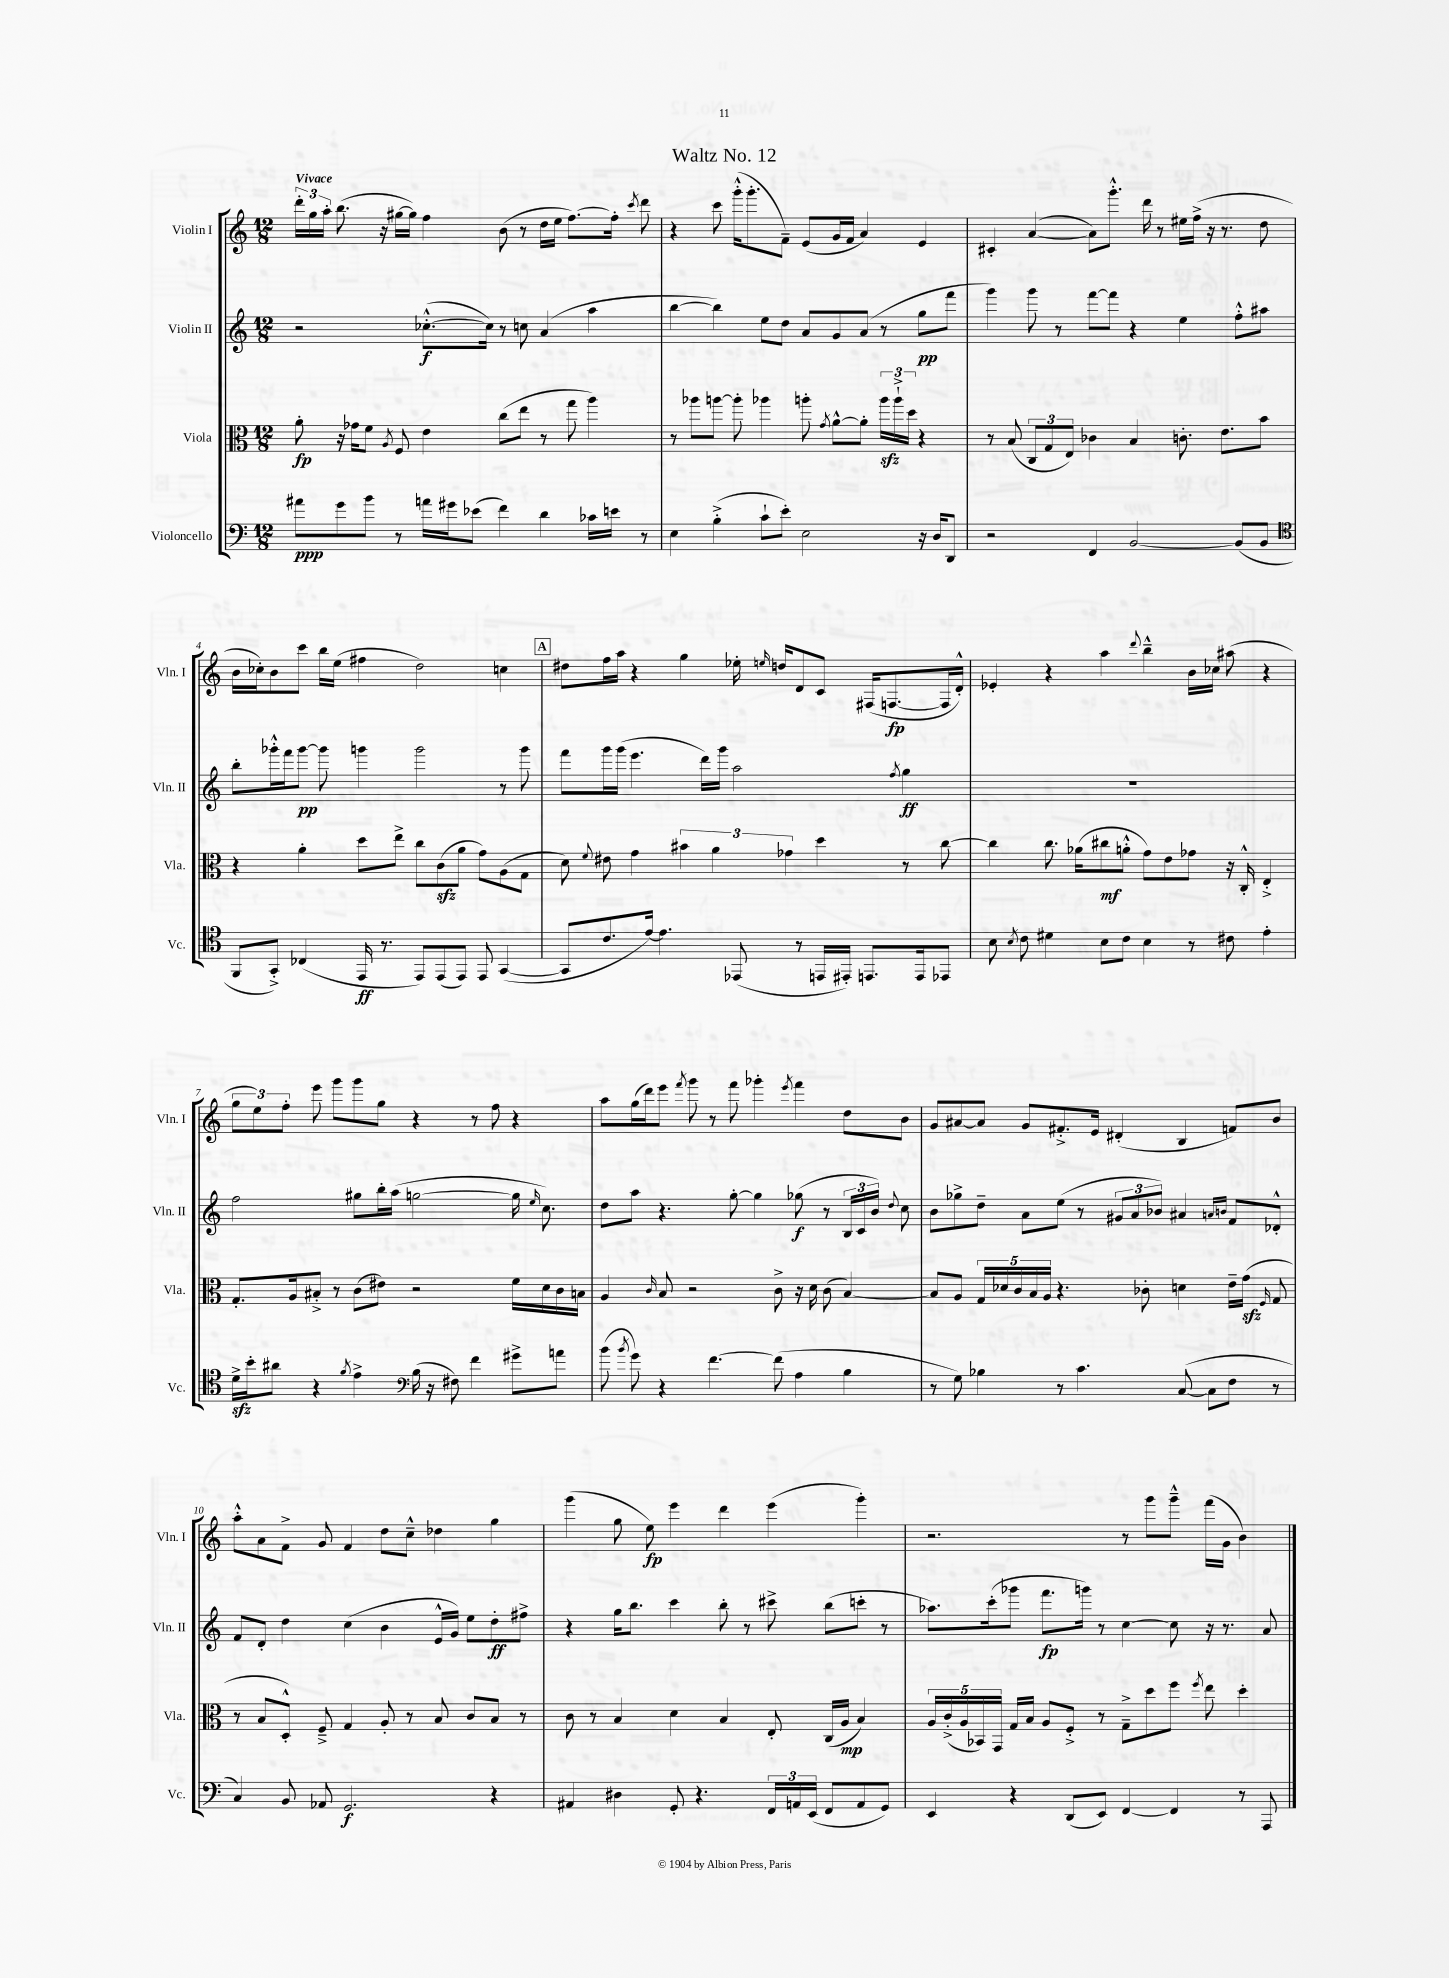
\header { title = "Waltz No. 12" }
<<
\new StaffGroup <<
\new Staff = "s0" \with { instrumentName = "Violin I" shortInstrumentName = "Vln. I" } {
    \clef treble \key c \major \numericTimeSignature \time 12/8 \tempo "Vivace"
    \autoBeamOff \tuplet 3/2 { d'''16[-. g''16 a''16]-. } b''8.( r16 gis''16[~ gis''16]) f''4 b'8( r8 d''16[ e''16] f''8.[~) f''16]-. \acciaccatura { c'''8 } d'''8 |
    r4 c'''8 g'''16[-.-^( g'''8.-. f'8]--) e'8[( g'16 f'16] a'4) e'4 |
    cis'4-. a'4~( a'8[) g'''8.]-.-^ d'''16 r8 eis''16[ f''16]->( r16 r8. d''8 |
    b'16[ ces''16-.) b'8 c'''8] b''16[ e''16]( fis''4 d''2) c''4 |
    \mark \markup { \box "A" } dis''8[ f''16 a''16] r4 g''4 ees''16-. \grace { e''16 } d''16[ d'8 c'8] fis16[( f8.~\fp f16 d'16]-.-^) |
    ees'4-. r4 a''4 \appoggiatura { d'''8 } b''4---^ b'16[ ces''16] ais''8( r4 |
    \tuplet 3/2 { g''8[ e''8) f''8]-. } e'''8 g'''8[ g'''8 g''8] r4 r8 f''8 r4 |
    a''8[ g''16( d'''16) e'''8] \acciaccatura { f'''8 } g'''8 r8 f'''8 ges'''4-. \acciaccatura { e'''8 } f'''4 d''8[ b'8] |
    g'8[ ais'8~ ais'8] g'8[ fis'8.-.-> e'16] dis'4-.( b4 f'8[) b'8] |
    a''8[-.-^ a'8 f'8]-> g'8 f'4 d''8[ c''8]---^ des''4 g''4 |
    g'''4( g''8 e''8\fp) e'''4 d'''4 e'''4( g'''4-.) |
    r2. r8 g'''8[ g'''8]---^ f'''16[( g'16] b'4) \bar "|." |
}
\new Staff = "s1" \with { instrumentName = "Violin II" shortInstrumentName = "Vln. II" } {
    \clef treble \key c \major \numericTimeSignature \time 12/8
    \autoBeamOff r2 ces''8.[~-.-^\f( ces''16]) r8 c''8 a'4( a''4 |
    b''4~ b''4) e''8[ d''8] a'8[ g'8 a'8]( r8 g''8[\pp f'''8] |
    g'''4) g'''8 r8 f'''8[~ f'''8] r4 e''4 f''8[-.-^ ais''8] |
    b''8[-. ges'''16-.-^ f'''16 ges'''8]~\pp ges'''8 g'''4 g'''2 r8 g'''8 |
    \mark \markup { \box "A" } f'''8[ g'''16 g'''16]( e'''4. d'''16[) g'''16] a''2 \acciaccatura { f''8 } g''4\ff |
    R1. |
    f''2 gis''8[ b''16-. a''16]( g''2~ g''16 \grace { e''16 } c''8.) |
    d''8[ a''8] r4. g''8~-. g''4 ges''8\f( r8 \tuplet 3/2 { b16[ c'16 b'16]) } \appoggiatura { d''8 } c''8 |
    b'8[ ges''8-> d''8]-- a'8[ e''8]( r8 \tuplet 3/2 { gis'8[ a'8 bes'8]) } ais'4 \grace { a'16[ b'16] } f'8[ des'8]-.-^ |
    f'8[ d'8]-. d''4 c''4( b'4 e'16[-^ g'16]) e''8[ d''8-.\ff fis''8]-> |
    r4 g''16[ b''8.] c'''4 b''8-. r8 cis'''8-> b''8[( c'''8]-. r8 |
    aes''8.[) c'''16-.( ges'''8] f'''8.[\fp g'''16]) r8 c''4~ c''8 r16 r8. a'8 \bar "|." |
}
\new Staff = "s2" \with { instrumentName = "Viola" shortInstrumentName = "Vla." } {
    \clef alto \key c \major \numericTimeSignature \time 12/8
    \autoBeamOff a'8-.\fp r16 ges'16[ f'8] \acciaccatura { a8 } f8 e'4 c''8[( e''8] r8 g''8 a''4) |
    r8 aes''8[ a''8]~ a''8-. aes''4 a''8-. \acciaccatura { g'8 } a'8[~-^ a'8]-. \tuplet 3/2 { a''16[\sfz a''16-!-> d''16] } r4 |
    r8 b8( \tuplet 3/2 { c8[ g8 e8]) } ces'4 b4 c'8.-. e'8.[ b'8] |
    r4 a'4-. d''8[ e''8]-> c''8[ c'8\sfz( a'8] g'8[) a8( g8] |
    \mark \markup { \box "A" } d'8) \appoggiatura { f'8 } eis'8 g'4 \tuplet 3/2 { bis'4 a'4 ges'4 } d''4 r8 c''8~ |
    c''4 c''8. aes'16[( cis''8\mf a'8]-.-^ g'8[) e'8 ges'8] r16 c16-.-^ e4-.-> |
    g8.[-. a16 bis8]-.-> r8 c'8[( eis'8]) r2 f'16[ d'16 c'16 b16] |
    a4 \grace { c'16 } b8 r2 c'8-> r16 d'16 c'8( b4~) |
    b8[ a8] \tuplet 5/4 { g16[ des'16 c'16 b16 a16] } r4. ces'8-. d'4 e'16[-- g'16]\sfz( \grace { f16 } g8 |
    r8 b8[ d8]-.-^) f8---> g4 a8-. r8 b8 c'8[ b8] r8 |
    c'8 r8 b4 d'4 b4 e8-. c16[( a16]\mp b4) |
    \tuplet 5/4 { a16[ c'16-.->( a16 bes,16) g,16] } g16[ b16] a8[ f8]-.-> r8 g8[---> d''8 f''8] \acciaccatura { f''8 } e''8 d''4-. \bar "|." |
}
\new Staff = "s3" \with { instrumentName = "Violoncello" shortInstrumentName = "Vc." } {
    \clef bass \key c \major \numericTimeSignature \time 12/8
    \autoBeamOff ais'8[\ppp g'8 b'8] r8 a'16[ gis'16 ees'8]( f'4) d'4 ces'16[ e'16] r8 |
    e4 b4-.->( c'8[-! e'8]-.) e2 r16 d16[ d,8] |
    r2 f,4 b,2~ b,8[( b,8] |
    \clef tenor f,8[ g,8]-.->) ces4( e,16\ff r8. e,8[) e,8( e,8]) e,8 g,4~( |
    \mark \markup { \box "A" } g,8[ c'8. e'16]~) e'4. ees,8( r8 e,16[ eis,16]-.) e,8.[ e,16 ees,8] |
    b8 \acciaccatura { b8 } c'8 dis'4 b8[ c'8] b4 r8 cis'8 e'4-. |
    d'16[->\sfz b'16-. ais'8] r4 \acciaccatura { f'8 } e'4-> \clef bass b16( r16 fis8) f'4 gis'8[-> a'8] |
    b'8( \acciaccatura { b'8 } g'8) r4 f'4.~ f'8( a4 b4 |
    r8 g8) bes4 r8 c'4. c8~( c8[ f8] r8 |
    c4) b,8 aes,8 g,2.\f r4 |
    ais,4 dis4 g,8-. r4. \tuplet 3/2 { f,16[ a,16 e,16]( } f,8[ a,8 g,8]) |
    e,4 r4 d,8[( e,8]) f,4~ f,4 r8 a,,8 \bar "|." |
}
>>
>>
